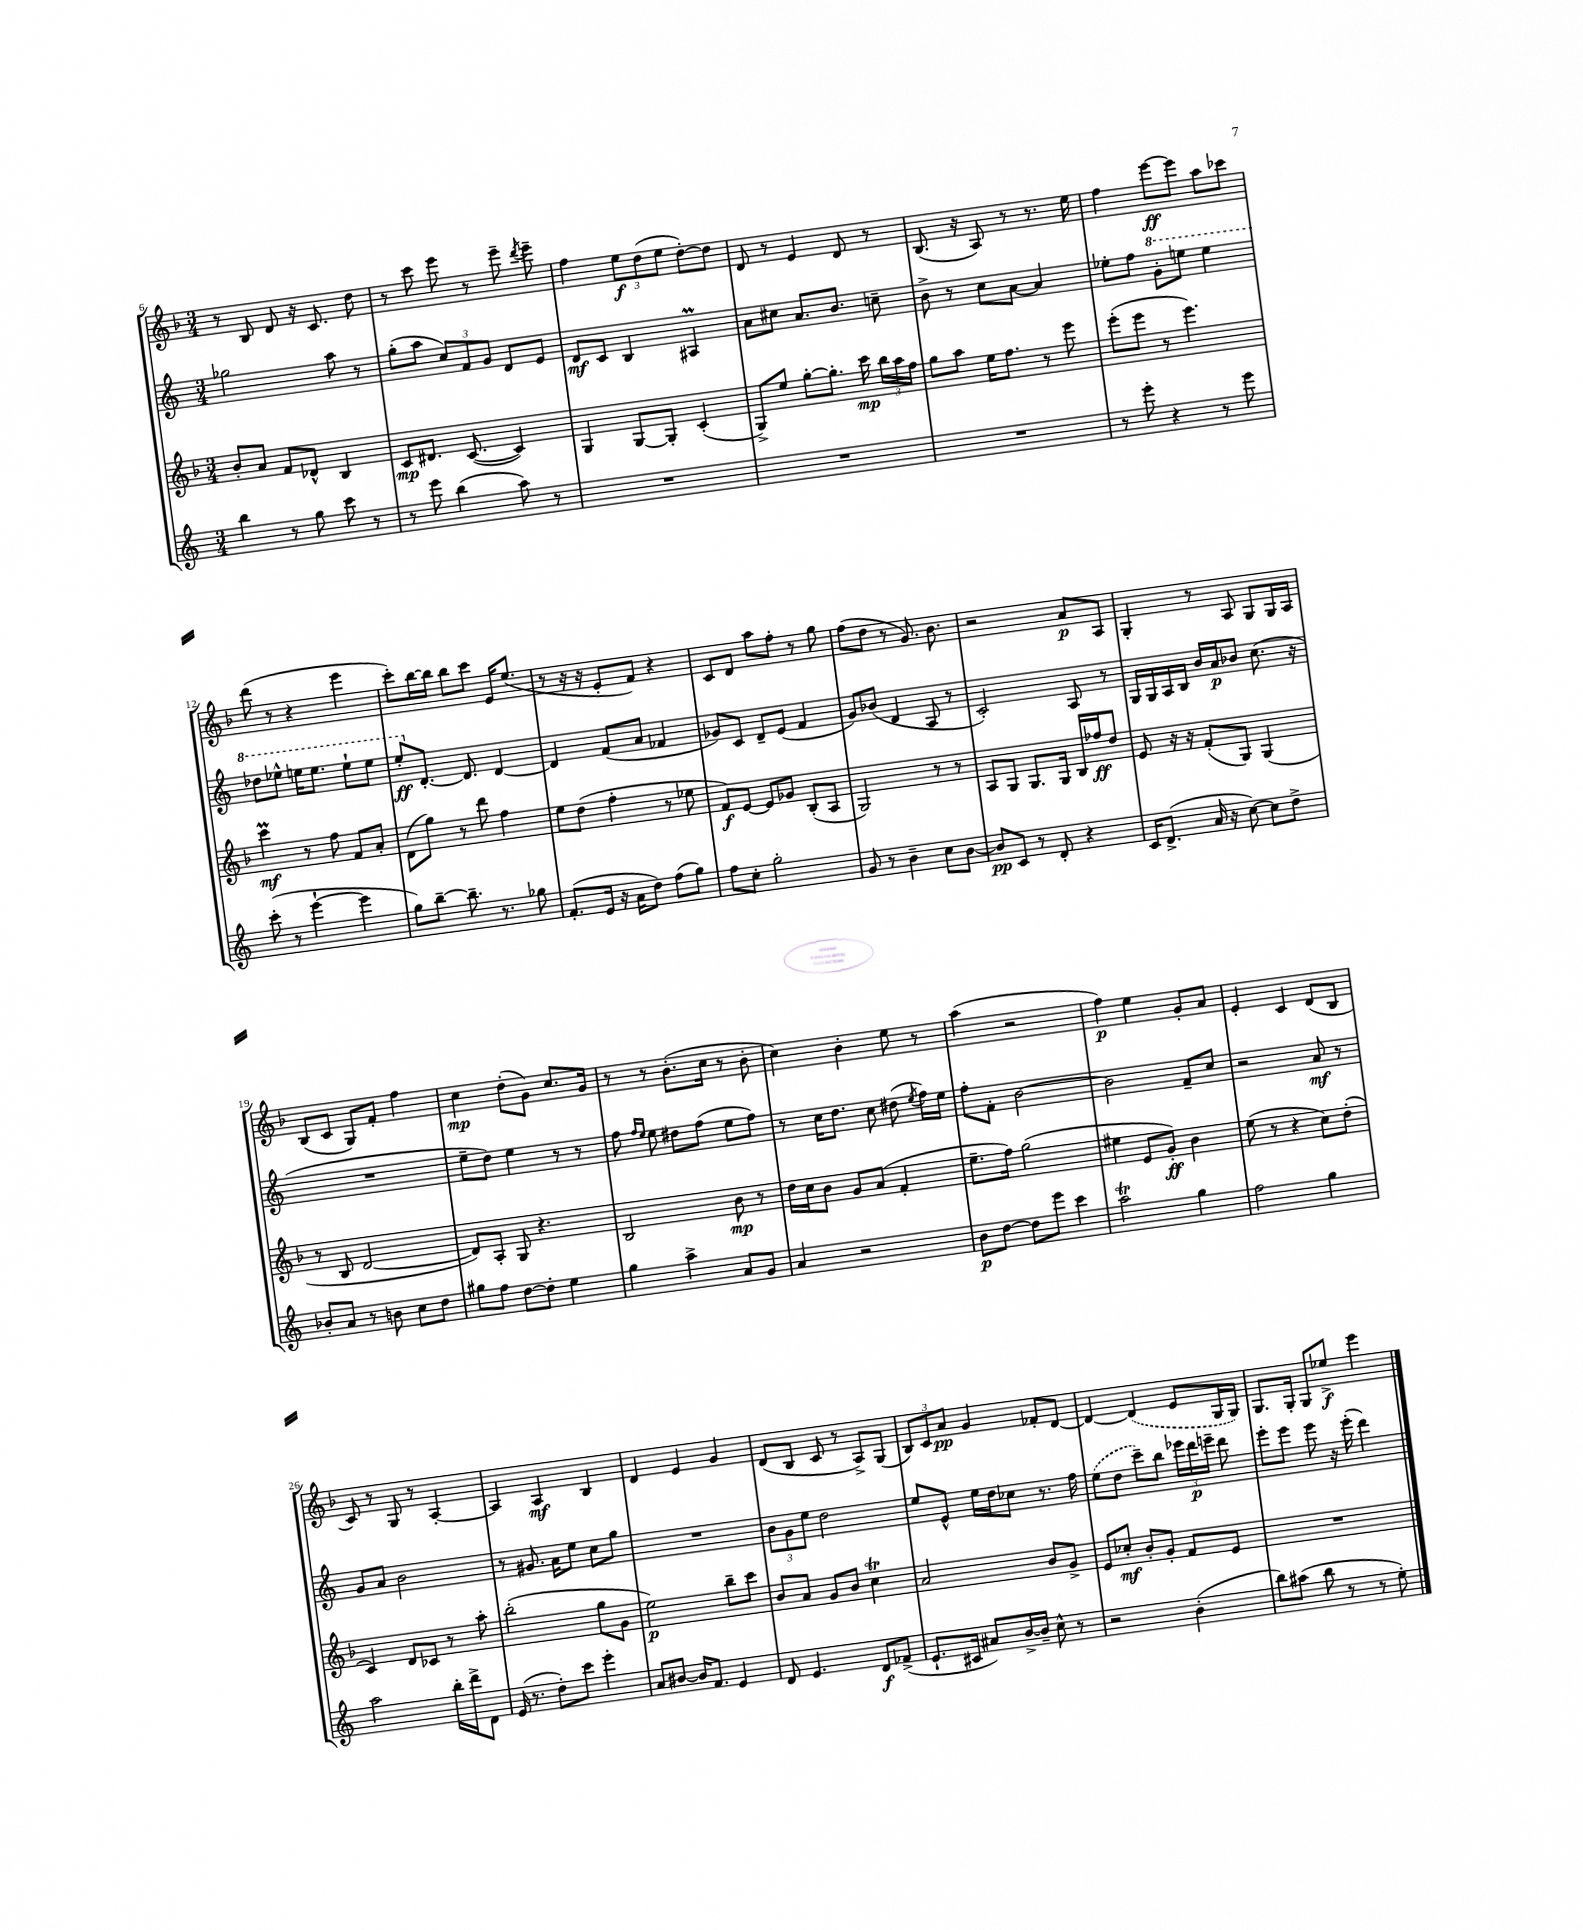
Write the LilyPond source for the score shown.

<<
\new StaffGroup <<
\new Staff = "s0" {
    \clef treble \key f \major \numericTimeSignature \time 3/4
    \autoBeamOff r8 bes8 d'8 r16 c'8. d''8 |
    r8 c'''8 e'''8 r8 e'''8-- \acciaccatura { d'''8 } e'''8-- |
    f''4 \tuplet 3/2 { e''8[\f d''8( e''8] } d''8[~-.) d''8] |
    d'8 r8 e'4 d'8 r8 |
    bes8.( r16 a8) r8 r8. e''16 |
    f''4 e'''8[~\ff e'''8] a''8[ ces'''8] |
    d'''8( r8 r4 e'''4 |
    c'''8[-.) bes''16~ bes''16] bes''8[ c'''8] e'16[ e''8.]( |
    r8 r16 r16 e'8[-. f'8]) r4 |
    c'8[ d'8] a''8[ f''8]-. r8 g''8 |
    f''8[( d''8] r8 g'8.) bes'8. |
    r2 a'8[\p a8] |
    g4-. r8 a8 g8[ g16 a16] |
    bes8[( c'8] g8[) f'8]-. f''4 |
    c''4\mp d''8[-.( g'8]) c''8.[ g'16] |
    r8 r8 bes'8.[-.( c''16] r8 bes'8-. |
    c''4) bes'4-. e''8 r8 |
    a''4( r2 |
    f''4\p) e''4 g'8[-. a'8] |
    e'4-. c'4 d'8[( bes8] |
    c'8) r8 g8 r8 a4~-. |
    a4 a4\mf bes4 |
    d'4 e'4 g'4 |
    d'8[( bes8] c'8 r8 a8[->) g8]( |
    \tuplet 3/2 { bes8[) c'8 a'8]\pp } g'4 fes'8[-. d'8]~ |
    d'4~ \once \slurDashed d'4( e'8[ g16 g16]) |
    g8.[ g16]-. g8[ ees''8]->\f e'''4 \bar "|." |
}
\new Staff = "s1" {
    \clef treble \key c \major \numericTimeSignature \time 3/4
    \autoBeamOff ges''2 a''8 r8 |
    g''8[-.( a''8] \tuplet 3/2 { c''8[) f'8 g'8] } d'8[ e'8] |
    d'8[\mf c'8] b4 ais4\prall |
    a'8[ cis''8] a'8.[ b'8.] c''8-- |
    b'8-> r8 c''8[ a'8]~ a'4 |
    ees''8[-. f''8] \ottava #1 g''8[-. e'''!8] e'''4 |
    des'''8[ ees'''8]-^ e'''16[ e'''8.] e'''8[-! e'''8] |
    e'''8[-.\ff \ottava #0 d'8.]~-. d'8. d'4~ |
    d'4 f'8[( a'8] fes'4 |
    ges'8[) c'8] d'8[-- e'8]( f'4 |
    g'8[) bes'8]( d'4 a8 r8 |
    c'2-.) a8 r8 |
    g16[ g16 a16 b16] b'16[ a'16\p bes'8] c''8.( r16 |
    R2. |
    e''8[-- d''8]) e''4 r8 r8 |
    f''8 \grace { f''16[ e''16] } e''8 dis''8[ f''8]( e''8[ f''8]) |
    r8 c''16[ d''8.] c''8 dis''8( \acciaccatura { e''8 } f''16[) e''16] |
    f''8[-. f'8]-. b'2~ |
    b'2 f'8[-- c''8] |
    r2 a'8\mf r8 |
    g'8[ a'8] b'2 |
    r8 gis'8. a'16[ e''8] c''8[ g''8] |
    R2. |
    \tuplet 3/2 { b'8[ g'8 e''8] } d''2 |
    e''8[ e'8]-^ e''16[ d''16 ces''8] r8. f''16 |
    \once \slurDashed e''8[( d''8] c'''8[--) b''8] \tuplet 3/2 { ees'''16[ d'''16\p e'''16]-- } d'''8 |
    e'''8[-. e'''8] e'''8 r16 e'''16-.( d'''4) \bar "|." |
}
\new Staff = "s2" {
    \clef treble \key f \major \numericTimeSignature \time 3/4
    \autoBeamOff bes'8[-. a'8] f'8[ des'8]-^ bes4 |
    c'8[\mp dis'8.] c'8.~( c'4) |
    g4 g8[~ g8]-. c'4-.( |
    g8[->) e''8] g''8[~-. g''8.]-. c'''16\mp \tuplet 3/2 { bes''16[ a''16 f''16] } |
    g''8[ a''8] e''16[ f''8.] r8 e'''8 |
    e'''8[-.( e'''8] r8 e'''4.) |
    c'''4\prall\mf r8 f''8 f'8[ a'8]-. |
    d'8[( g''8]) r8 d'''8 f''4 |
    e''8[ d''8]( f''4-. r8 ees''8 |
    f'8[\f) e'8]~ e'8[ ges'8] bes8[-.( a8] |
    g2) r8 r8 |
    a8[ g8] g8.[ g16] bes16[ fes''16\ff d''8] |
    e'8 r16 r16 f'8[-.( g8]) g4( |
    r8 bes8 d'2~ |
    d'8[) a8]-. g8 r4. |
    bes2 bes'8\mp r8 |
    d''16[ c''16 bes'8] g'8[ a'8]( f'4-. |
    e''8.[-- f''16]) g''2( |
    eis''4 e'8[ g'8]-.\ff) bes'4 |
    e''8( r8 r4 c''8[) d''8]-.( |
    c'4) d'8[ ces'8] r8 a''8-. |
    bes''2-.( g''8[ g'8] |
    e''2\p) bes''8[-- c'''8] |
    bes'8[ a'8] g'8[ bes'8] c''4\trill |
    a'2 bes'8[ g'8]-> |
    e'8[ ces''8]-.\mf bes'8[-. g'8]-. f'8[ e'8] |
    R2. \bar "|." |
}
\new Staff = "s3" {
    \clef treble \key c \major \numericTimeSignature \time 3/4
    \autoBeamOff b''4 r8 g''8 c'''8 r8 |
    r8 e'''8 b''4( a''8) r8 |
    R2. |
    R2. |
    R2. |
    r8 e'''8-. r4 r8 e'''8 |
    c'''8-.( r8 e'''4~-! e'''4 |
    g''8[) b''8]~-- b''8.-- r8. ges''8 |
    f'8.[-.( e'16] r16 a'16[ d''8]) f''8[( g''8]) |
    f''8[ c''8]-. g''2-. |
    g'8 r8 b'4-- c''8[ b'8]~ |
    b'8[\pp c'8] r8 d'8-. r4 |
    c'16[ d'8.]->( a'16 r16 c''8~) c''8[ d''8]-> |
    bes'8[-. a'8] r8 b'8 c''8[ d''8] |
    gis''8[ f''8] d''8[~ d''8]-. e''4 |
    g''4 a''4-> a'8[ g'8] |
    a'4 r2 |
    b'8[\p d''8]~ d''8[ e'''8] c'''4 |
    a''2\trill g''4 |
    f''2 g''4 |
    a''2 b''16[-. d'''16-> d'8] |
    e'16( r8. d''8[-.) c'''8] e'''4-. |
    a'8[ bis'8]~ bis'16[ f'8.] e'4 |
    d'8 e'4. d'8[\f fes'8]->( |
    e'8.[-! cis'16] ais'8[) b'16~-> b'16]-- c''8-^ r8 |
    r2 b'4-.( |
    b''8[) ais''8]( b''8 r8 r8 e''8-.) \bar "|." |
}
>>
>>
\layout { \context { \Score currentBarNumber = #6 } }
